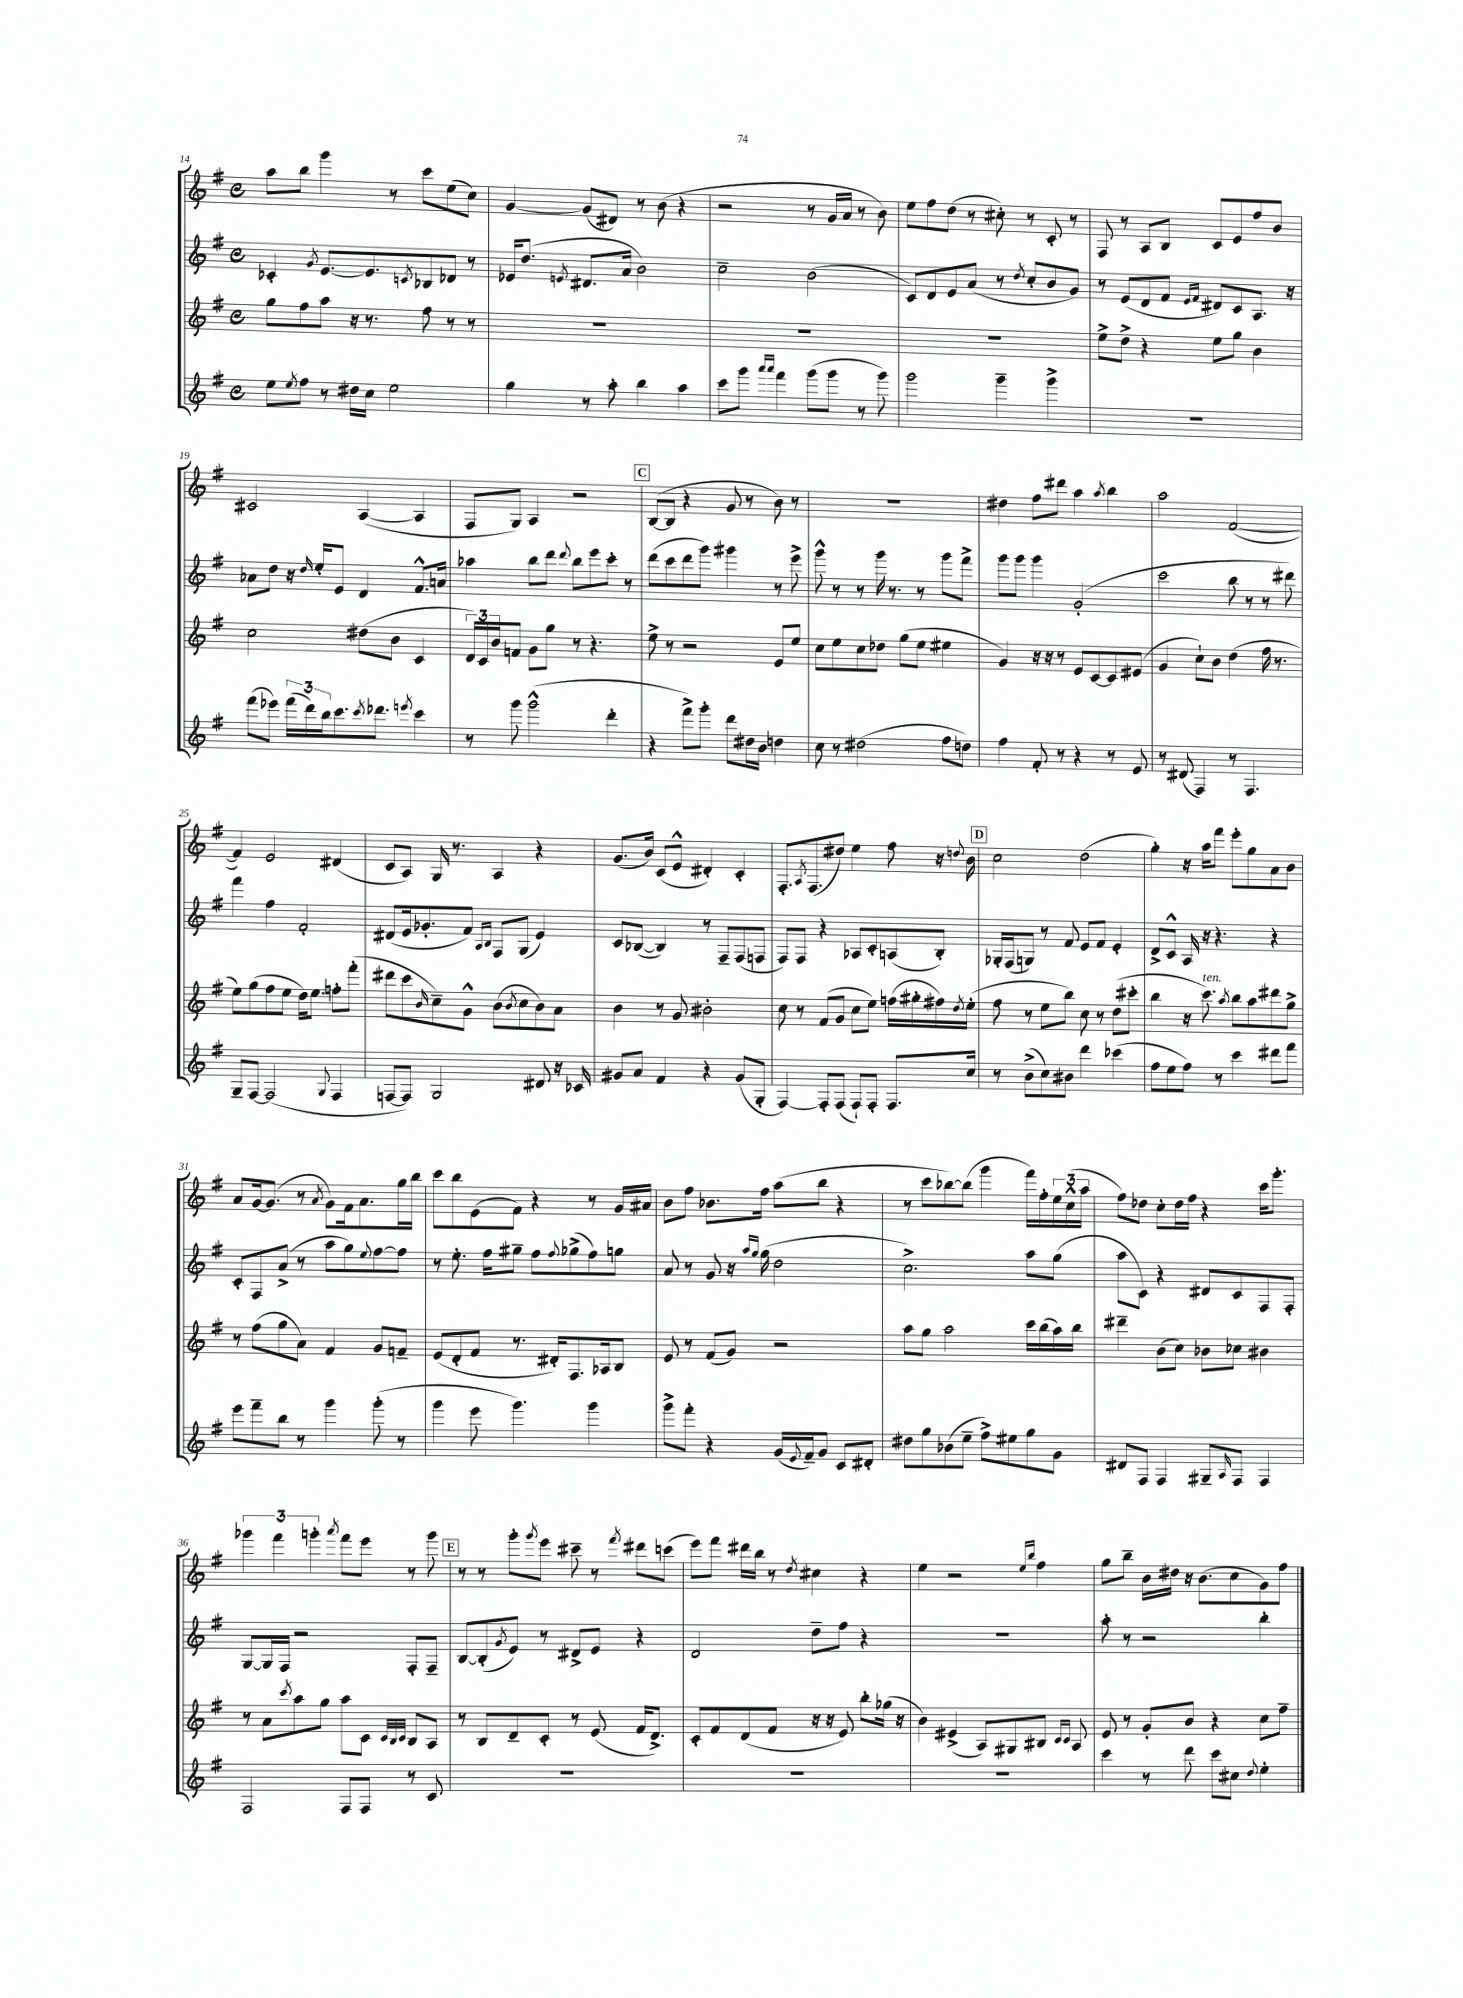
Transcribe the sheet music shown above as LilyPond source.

<<
\new StaffGroup <<
\new Staff = "s0" {
    \clef treble \key g \major \defaultTimeSignature \time 4/4
    a''8 b''8 g'''4 r8 c'''8 e''8( c''8) |
    g'4~ g'8( dis'8) r8 b'8( r4 |
    r2 r8 g'16 a'16 r8 b'8) |
    e''8 fis''8 d''8( r8 cis''8-.) r8 c'8-. r8 |
    fis8 r8 a8 b8 c'8 e'8 fis''8 b'8 |
    cis'2 a4~( a4 |
    fis8 g8) a4 r2 |
    \mark \markup { \box "C" } b8~( b8 r4 g'8 r8 b'8) r8 |
    R1 |
    dis''4 fis''8 dis'''8 a''4 \acciaccatura { a''8 } b''4 |
    a''2 fis'2~( |
    fis'4) e'2 dis'4( |
    c'8 a8) g16 r8. a4 r4 |
    g'8.( b'16) c'8( e'8-^ dis'4-.) c'4-. |
    fis8.-. \acciaccatura { a8 } fis8.( dis''8) e''4 fis''8 r16 \appoggiatura { d''8 } b'16 |
    \mark \markup { \box "D" } c''2 d''2( |
    g''4-.) r16 a''16 fis'''8 e'''8-. g''8 a'8 b'8 |
    a'8 g'16~ g'8.( r8 \acciaccatura { a'8 } g'8) fis'16 a'8. g''16 b''16 |
    c'''8 b''8 e'8( fis'8) r4 r8 g'16 ais'16 |
    b'8 fis''8 bes'8. fis''16 a''8( b''8 r4 |
    r8 c'''8 bes''8~) bes''8( g'''4 fis'''16) fis''16-. \tuplet 3/2 { e''16 c''16-^( a''16 } |
    fis''8) des''8 c''8-. des''16 fis''16 r4 c'''16 g'''8.-. |
    \tuplet 3/2 { ges'''4 fis'''4 g'''4-. } \acciaccatura { a'''8 } fis'''8 e'''8 r8 g'''8 |
    \mark \markup { \box "E" } r8 r8 g'''8-. \acciaccatura { g'''8 } e'''8 cis'''8-- r8 \acciaccatura { fis'''8 } dis'''8 c'''8( |
    e'''8) fis'''8 dis'''16 b''16 r8 \acciaccatura { d''8 } cis''4 r4 |
    e''4 r2 \grace { e''16 b''16 } fis''4 |
    g''8 b''8-- b'16 dis''16 r16 b'8.( c''8 g'8) fis''8 \bar "|." |
}
\new Staff = "s1" {
    \clef treble \key g \major \defaultTimeSignature \time 4/4
    ces'4-. \acciaccatura { g'8 } e'8.~ e'8. \acciaccatura { c'8 } bes8 des'8 r8 |
    ees'16 d''8.( \acciaccatura { e'8 } dis'8. a'16 b'2) |
    c''2-- b'2( |
    c'8) d'8 e'8 a'8( r8 \acciaccatura { d''8 } c''8-. b'8 g'8) |
    r8 e'8( d'8 fis'8 \grace { e'16 fis'16 } dis'8) c'8 a8. r16 |
    aes'8 d''8 r16 \grace { d''16 } e''16-. e'8 d'4 fis'8.-^ a'16 |
    aes''4 b''8 d'''8 \appoggiatura { d'''8 } b''8 e'''8 c'''8-. r8 |
    \mark \markup { \box "C" } d'''8( c'''8 d'''8 g'''8) gis'''4 r8 e'''8-> |
    g'''8-^ r8 r8 g'''16 r8. r8 g'''8 fis'''8-> |
    g'''8 g'''8 g'''4 g'2-.( |
    c'''2 b''8 r8 r8 dis'''8) |
    fis'''4 fis''4 fis'2-. |
    dis'8( e'16 ges'8.-. fis'8) \grace { a16 b16 } fis8 g8( e'4) |
    c'8 bes8~( bes4) r8 fis8-- fis8( f8 |
    fis8) fis8 r4 aes8 c'8-. a8( b8-.) |
    \mark \markup { \box "D" } ges16-. fis16( g8) r8 fis'8 e'8 fis'8 e'4-. |
    d'8-> c'8-^ a16 r16 r4. r4 |
    c'8-. fis8 a'8->( r8 a''8 g''8) \appoggiatura { e''8 } fis''8~ fis''8 |
    r8 e''8.-. fis''16 gis''8-- fis''8 \appoggiatura { fis''8 } ges''8->( fis''8) g''8 |
    a'8 r8 g'8 r16 \grace { a''16 g''16 } g''16( d''2 |
    c''2.->) a''8 g''8( |
    a''8 c'8) r4 dis'8 c'8 fis8 fis8-. |
    g8~ g16 fis16 r2 fis8-. fis8-- |
    \mark \markup { \box "E" } b8~ b8-.( \acciaccatura { g'8 } e'8) r8 dis'8-> e'8 r4 |
    d'2 d''8-- fis''8 r4 |
    R1 |
    a''8-. r8 r2 b''4-. \bar "|." |
}
\new Staff = "s2" {
    \clef treble \key g \major \defaultTimeSignature \time 4/4
    g''8 fis''8 a''8 r16 r8. fis''8 r8 r8 |
    R1 |
    R1 |
    R1 |
    e''8-> d''8-> r4 e''8 g''8 b'4 |
    c''2 dis''8( b'8 c'4 |
    \tuplet 3/2 { d'16) c'16 b'16 } f'8 g'8 g''8 r8 r4. |
    \mark \markup { \box "C" } e''8-> r8 r2 e'8 e''8 |
    c''8 e''8 c''8 des''8 g''8( e''8 eis''4 |
    g'4) r16 r16 r8 e'8 c'8~ c'8 eis'8( |
    g'4 c''8-!) b'8 d''4( fis''16 r8. |
    e''8) g''8( fis''8 e''8 d''16) e''8. f''8-. fis'''8-.( |
    dis'''8 c'''8 \grace { b'16 } c''8--) g'8-^ b'8( \acciaccatura { b'8 } c''8 b'8) a'8 |
    b'4 r8 g'8 bis'2-. |
    c''8 r8 fis'8( g'8 c''8 e''8) f''16( gis''16-. fis''16) \acciaccatura { d''8 } e''16-.( |
    \mark \markup { \box "D" } fis''8 r8 e''8 b''8) c''8 r8 d''8( cis'''8-. |
    b''4 r16 c'''8.^\markup { \italic "ten." }) \acciaccatura { a''8 } b''8 a''8 dis'''8 g''8-> |
    r8 fis''8( g''8 a'8) fis'4 g'8 f'8-- |
    e'8( d'8-. fis'8 r8. dis'16-.) fis8. aes16 b8 |
    e'8 r8 fis'8( g'8) r2 |
    a''8 g''8 a''2 c'''16 b''16( a''16) b''16 |
    dis'''4-- b'8( c''8) bes'8 ces''8 bis'4 |
    r8 a'8 \acciaccatura { c'''8 } a''8 g''8 a''8 c'8 \grace { c'32 b32 c'32 } b8 a8 |
    \mark \markup { \box "E" } r8 b8 d'8-- c'8-. r8 e'8( fis'16 d'8.->) |
    c'8-. fis'8 d'8( fis'8 r16 r16 e'8) b''8-. ges''16( r16 |
    b'4) eis'4->( a8) gis8 bis8 \grace { c'16 c'16 } a8 |
    e'8 r8 g'8-. b'8 r4 c''8 fis''8-- \bar "|." |
}
\new Staff = "s3" {
    \clef treble \key g \major \defaultTimeSignature \time 4/4
    e''8 \acciaccatura { e''8 } fis''8 r8 dis''16 c''16 e''2 |
    g''4 r8 a''8-. b''4 a''4 |
    c'''8 g'''8 \grace { a'''16 a'''16 } fis'''4 g'''8( g'''8 r8 g'''8) |
    g'''2 g'''4-- g'''4-> |
    R1 |
    fis'''8( ees'''8) \tuplet 3/2 { fis'''16( d'''16) b''16 } c'''8. \acciaccatura { c'''8 } des'''8. \acciaccatura { e'''8 } c'''4 |
    r8 g'''8 g'''2-^( d'''4-. |
    \mark \markup { \box "C" } r4 fis'''8->) g'''8-. d'''8 dis''16 b'16 d''4 |
    c''8 r8 dis''2( fis''8 d''8) |
    fis''4 fis'8-. r8 r4 r8 e'8 |
    r8 dis'8( fis4) r8 fis4. |
    g8-- fis8~ fis2( \appoggiatura { g8 } fis4 |
    f8~ f8) g2 dis'8 r16 ces'16 |
    gis'8 a'8 fis'4 r4 gis'8( g8-. |
    fis4~) fis8-. fis8( fis8-!) fis8-. fis8. c''16 |
    \mark \markup { \box "D" } r8 b'8->( c''8) bis'8 d'''4 ces'''4( |
    fis''8 e''8 fis''8) r8 c'''4 dis'''8 fis'''8 |
    e'''8 fis'''8-- b''8 r8 g'''4 g'''8-.( r8 |
    g'''4 e'''8 g'''4.) g'''4 |
    g'''8-> fis'''8-. r4 g'16( \appoggiatura { e'8 } fis'16--) g'8 c'8 dis'8-. |
    dis''8 g''8 bes'8( e''8-- fis''8->) eis''8 g''8 g'8 |
    dis'8 fis8 fis4 gis8-- \grace { a16 } fis8 fis4 |
    fis2 fis8 fis8 r8 c'8 |
    \mark \markup { \box "E" } R1 |
    R1 |
    R1 |
    c'''4 r8 d'''8 c'''8 cis''8 \appoggiatura { d''8 } e''4-. \bar "|." |
}
>>
>>
\layout { \context { \Score currentBarNumber = #14 } }
